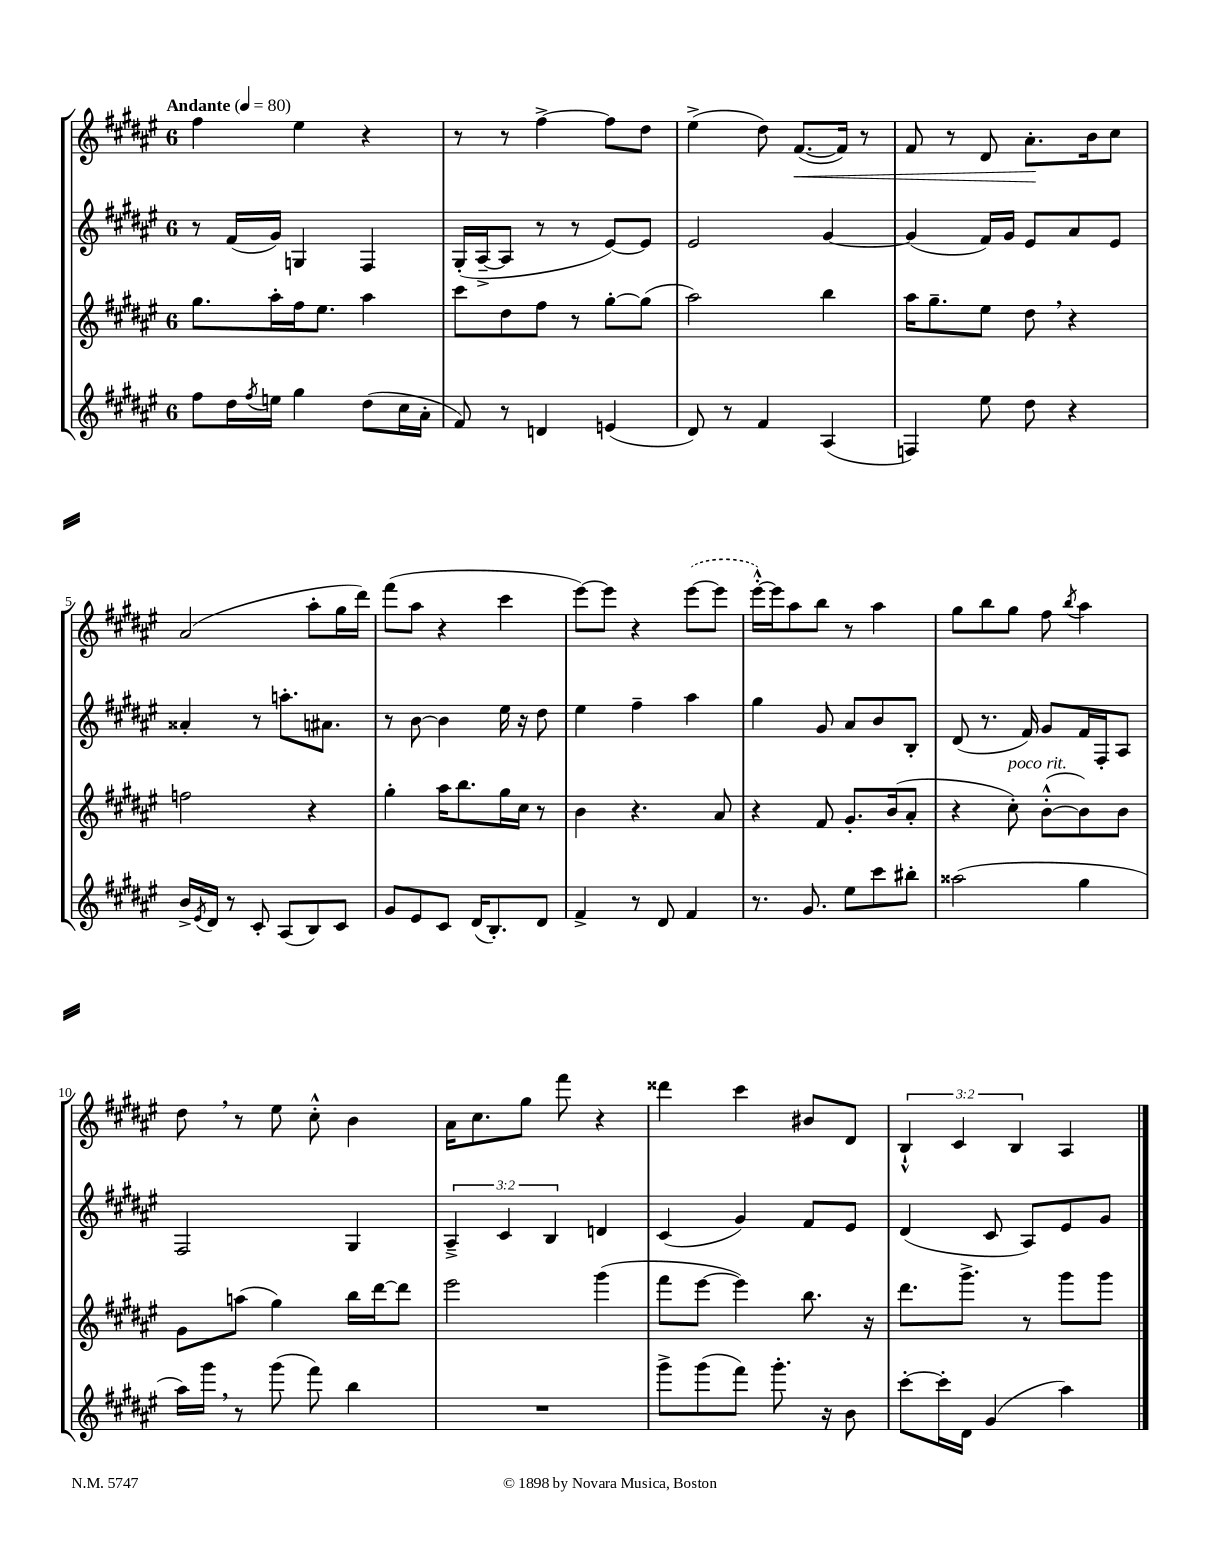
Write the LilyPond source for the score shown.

<<
\new StaffGroup <<
\new Staff = "s0" {
    \clef treble \key fis \major \once \override Staff.TimeSignature.style = #'single-digit \time 6/8 \override Staff.TupletNumber.text = #tuplet-number::calc-fraction-text \tempo "Andante" 4 = 80
    fis''4 eis''4 r4 |
    r8 r8 fis''4~-> fis''8 dis''8 |
    eis''4->( dis''8) fis'8.~\<( fis'16) r8 |
    fis'8 r8 dis'8 ais'8.-.\! b'16 cis''8 |
    ais'2( ais''8-. gis''16 dis'''16) |
    fis'''8( ais''8 r4 cis'''4 |
    eis'''8~) eis'''8 r4 \once \slurDashed eis'''8~( eis'''8 |
    eis'''16~-.-^) eis'''16 ais''8 b''8 r8 ais''4 |
    gis''8 b''8 gis''8 fis''8 \acciaccatura { b''8 } ais''4 |
    dis''8 \breathe r8 eis''8 cis''8-.-^ b'4 |
    ais'16 cis''8. gis''8 fis'''8 r4 |
    disis'''4 cis'''4 bis'8 dis'8 |
    \tuplet 3/2 { b4-!-^ cis'4 b4 } ais4 \bar "|." |
}
\new Staff = "s1" {
    \clef treble \key fis \major \once \override Staff.TimeSignature.style = #'single-digit \time 6/8 \override Staff.TupletNumber.text = #tuplet-number::calc-fraction-text
    r8 fis'16( gis'16) g4 fis4 |
    gis16-.( ais16~---> ais8 r8 r8 eis'8~) eis'8 |
    eis'2 gis'4~ |
    gis'4( fis'16) gis'16 eis'8 ais'8 eis'8 |
    aisis'4-. r8 a''8.-. ais'8. |
    r8 b'8~ b'4 eis''16 r16 dis''8 |
    eis''4 fis''4-- ais''4 |
    gis''4 gis'8 ais'8 b'8 b8-. |
    dis'8( r8. fis'16) gis'8 fis'16 fis16-. ais8 |
    fis2 gis4 |
    \tuplet 3/2 { ais4---> cis'4 b4 } d'4 |
    cis'4( gis'4) fis'8 eis'8 |
    dis'4( cis'8 ais8) eis'8 gis'8 \bar "|." |
}
\new Staff = "s2" {
    \clef treble \key fis \major \once \override Staff.TimeSignature.style = #'single-digit \time 6/8
    gis''8. ais''16-. fis''16 eis''8. ais''4 |
    cis'''8 dis''8 fis''8 r8 gis''8~-. gis''8( |
    ais''2) b''4 |
    ais''16 gis''8.-- eis''8 dis''8 \breathe r4 |
    f''2 r4 |
    gis''4-. ais''16 b''8. gis''16 cis''16 r8 |
    b'4 r4. ais'8 |
    r4 fis'8 gis'8.-. b'16( ais'8-. |
    r4 cis''8-.^\markup { \italic "poco rit." }) b'8~-.-^( b'8) b'8 |
    gis'8 a''8( gis''4) b''16 dis'''16~ dis'''8 |
    eis'''2 gis'''4( |
    fis'''8 eis'''8~ eis'''4) b''8. r16 |
    dis'''8. gis'''8.-> r8 gis'''8 gis'''8 \bar "|." |
}
\new Staff = "s3" {
    \clef treble \key fis \major \once \override Staff.TimeSignature.style = #'single-digit \time 6/8
    fis''8 dis''16 \acciaccatura { fis''8 } e''16 gis''4 dis''8( cis''16 ais'16-. |
    fis'8) r8 d'4 e'4( |
    dis'8) r8 fis'4 ais4( |
    f4) eis''8 dis''8 r4 |
    b'16-> \acciaccatura { eis'8 } dis'16 r8 cis'8-. ais8( b8) cis'8 |
    gis'8 eis'8 cis'8 dis'16( b8.-.) dis'8 |
    fis'4-> r8 dis'8 fis'4 |
    r8. gis'8. eis''8 cis'''8 bis''8-. |
    aisis''2( gis''4 |
    ais''16) gis'''16 \breathe r8 gis'''8( fis'''8) b''4 |
    R2. |
    gis'''8-> gis'''8( fis'''8) gis'''8.-. r16 b'8 |
    cis'''8~-. cis'''16-. dis'16 gis'4( ais''4) \bar "|." |
}
>>
>>
